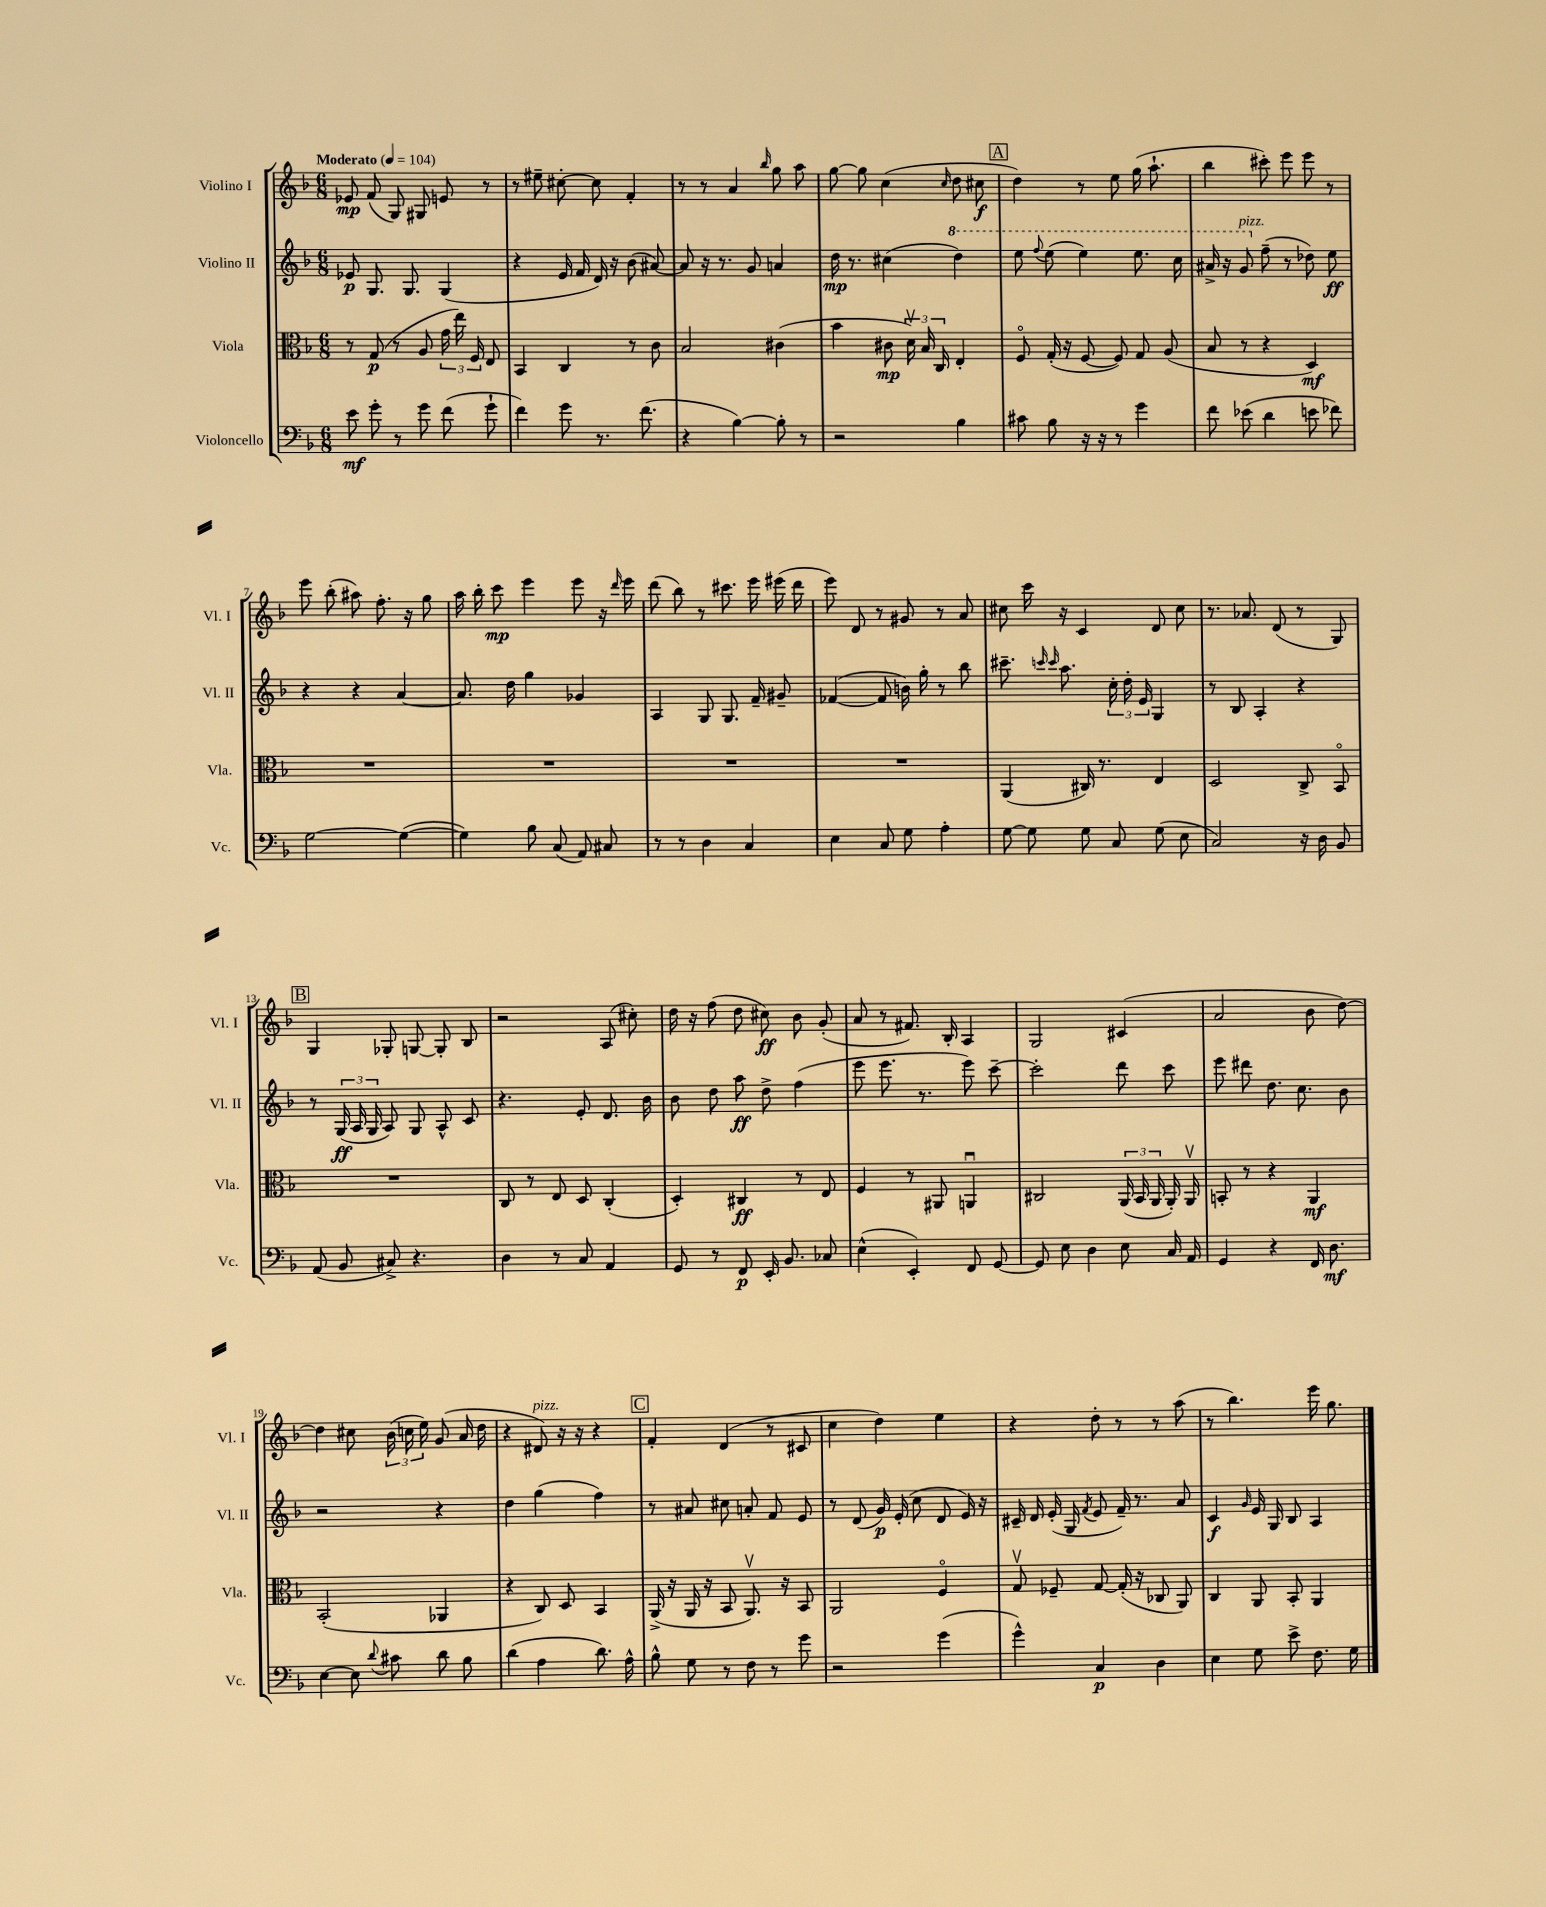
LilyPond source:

<<
\new StaffGroup <<
\new Staff = "s0" \with { instrumentName = "Violino I" shortInstrumentName = "Vl. I" } {
    \clef treble \key f \major \numericTimeSignature \time 6/8 \tempo "Moderato" 4 = 104
    \autoBeamOff ees'8\mp f'8( g8) gis8 e'8 r8 |
    r8 eis''8-- cis''8~-. cis''8 f'4-. |
    r8 r8 a'4 \grace { bes''16 } g''8 a''8 |
    g''8~ g''8 c''4( \grace { c''16 } d''8 cis''8\f |
    \mark \markup { \box "A" } d''4) r8 e''8 g''16( a''8.-! |
    bes''4 cis'''8-.) e'''8 e'''8 r8 |
    e'''8 bes''8-.( ais''8) f''8.-. r16 g''8 |
    a''16 bes''16-. c'''8\mp e'''4 e'''8 r16 \grace { d'''16 } e'''16 |
    d'''8( bes''8) r8 cis'''8. e'''16 eis'''16( d'''16 |
    e'''8) d'8 r8 gis'8 r8 a'8 |
    cis''8 c'''16 r16 c'4 d'8 cis''8 |
    r8. aes'8. d'8( r8 g8) |
    \mark \markup { \box "B" } g4 ges8-. g8~ g8-. bes8 |
    r2 a8( cis''8-.) |
    d''16 r16 f''8( d''8 cis''8\ff) bes'8 g'8-.( |
    a'8 r8 fis'8.) bes16-. a4 |
    g2 cis'4( |
    a'2 bes'8 d''8~) |
    d''4 cis''8 \tuplet 3/2 { bes'16( c''16 e''16) } g'8( a'16 d''16 |
    r4 dis'8^\markup { \italic "pizz." }) r16 r16 r4 |
    \mark \markup { \box "C" } f'4-. d'4( r8 cis'8 |
    c''4 d''4) e''4 |
    r4 d''8-. r8 r8 a''8( |
    r8 bes''4.) e'''16 g''8. \bar "|." |
}
\new Staff = "s1" \with { instrumentName = "Violino II" shortInstrumentName = "Vl. II" } {
    \clef treble \key f \major \numericTimeSignature \time 6/8
    \autoBeamOff ees'8\p g8. g8. g4( |
    r4 e'16 f'16 d'16) r16 bes'8( ais'8~) |
    ais'8 r16 r8. g'8 a'4 |
    d''16\mp r8. cis''4( \ottava #1 d'''4) |
    \mark \markup { \box "A" } e'''8 \appoggiatura { f'''8 } e'''8( e'''4) e'''8. c'''16 |
    ais''16-> r16 g''8^\markup { \italic "pizz." } \ottava #0 f''8--( r8 des''8) e''8\ff |
    r4 r4 a'4~ |
    a'8. d''16 g''4 ges'4 |
    a4 g8 g8. f'16-- gis'8-- |
    fes'4~( fes'8 b'16) g''16-. r8 bes''8 |
    cis'''8.-- \grace { c'''16 c'''16 } a''8. \tuplet 3/2 { c''16-. d''16-. e'16 } g4 |
    r8 bes8 a4-. r4 |
    \mark \markup { \box "B" } r8 \tuplet 3/2 { g16\ff( a16 g16 } a8) g8 a8-^ c'8 |
    r4. e'8-. d'8. bes'16 |
    bes'8 d''8 a''8\ff d''8-> f''4( |
    e'''8 e'''8. r8. e'''8) c'''8~-- |
    c'''2-. d'''8 c'''8 |
    e'''8 dis'''8 d''8. c''8. bes'8 |
    r2 r4 |
    d''4 g''4( f''4) |
    \mark \markup { \box "C" } r8 ais'8 cis''8 a'8-. f'8 e'8 |
    r8 d'8( g'16\p) e'16-.( c''8 d'8 e'16) r16 |
    cis'16-- d'16 e'16-.( g16 \acciaccatura { f'8 } e'8 f'16--) r8. a'8 |
    c'4\f \grace { g'16 } e'16 g16 bes8 a4 \bar "|." |
}
\new Staff = "s2" \with { instrumentName = "Viola" shortInstrumentName = "Vla." } {
    \clef alto \key f \major \numericTimeSignature \time 6/8
    \autoBeamOff r8 g8\p( r8 a8 \tuplet 3/2 { g'16 e''16) f16 } e8 |
    bes,4 c4 r8 c'8 |
    bes2 cis'4( |
    bes'4 cis'8\mp \tuplet 3/2 { d'16\upbow) bes16 c16 } e4-. |
    \mark \markup { \box "A" } f8\flageolet g16-.( r16 f8~ f8) g8 a8( |
    bes8 r8 r4 d4\mf) |
    R2. |
    R2. |
    R2. |
    R2. |
    a,4( cis16) r8. e4 |
    d2 c8-> bes,8\flageolet |
    \mark \markup { \box "B" } R2. |
    c8 r8 e8 d8 c4-.( |
    d4-.) cis4\ff r8 e8 |
    f4 r8 ais,8 a,4\downbow |
    cis2 \tuplet 3/2 { a,16( bes,16 a,16 } a,16-.) a,16\upbow |
    b,8-. r8 r4 a,4\mf |
    bes,2-.( aes,4 |
    r4 c8) d8 bes,4 |
    \mark \markup { \box "C" } a,16->( r16 a,16 r16 bes,8 a,8.\upbow) r16 bes,8 |
    a,2 f4\flageolet |
    g8\upbow fes8-- g8~ g16-.( r16 ces8 a,8) |
    c4 a,8 bes,8-. a,4 \bar "|." |
}
\new Staff = "s3" \with { instrumentName = "Violoncello" shortInstrumentName = "Vc." } {
    \clef bass \key f \major \numericTimeSignature \time 6/8
    \autoBeamOff e'8\mf g'8-. r8 g'8 f'8( g'8-! |
    f'4) g'8 r8. f'8.( |
    r4 bes4~) bes8-. r8 |
    r2 bes4 |
    \mark \markup { \box "A" } cis'8 bes8 r16 r16 r8 g'4 |
    f'8 ees'8( d'4 e'8 fes'8) |
    g2~ g4~( |
    g4) bes8 c8( a,8) cis8 |
    r8 r8 d4 c4 |
    e4 c8 g8 a4-. |
    g8~ g8 g8 c8 g8( e8 |
    c2) r16 d16 bes,8 |
    \mark \markup { \box "B" } a,8( bes,8 cis8->) r4. |
    d4 r8 c8 a,4 |
    g,8 r8 f,8\p e,16-. bes,8. ces8 |
    e4-^( e,4-.) f,8 g,8~ |
    g,8 e8 d4 e8 c16 a,16 |
    g,4 r4 f,16 d8.\mf |
    e4~ e8 \appoggiatura { d'8 } cis'8 d'8 bes8 |
    d'4( a4 d'8.) a16-^ |
    \mark \markup { \box "C" } bes8-^ g8 r8 f8 r8 g'8 |
    r2 g'4( |
    g'4-^) c4\p d4 |
    e4 g8 e'8-> f8. g16 \bar "|." |
}
>>
>>
